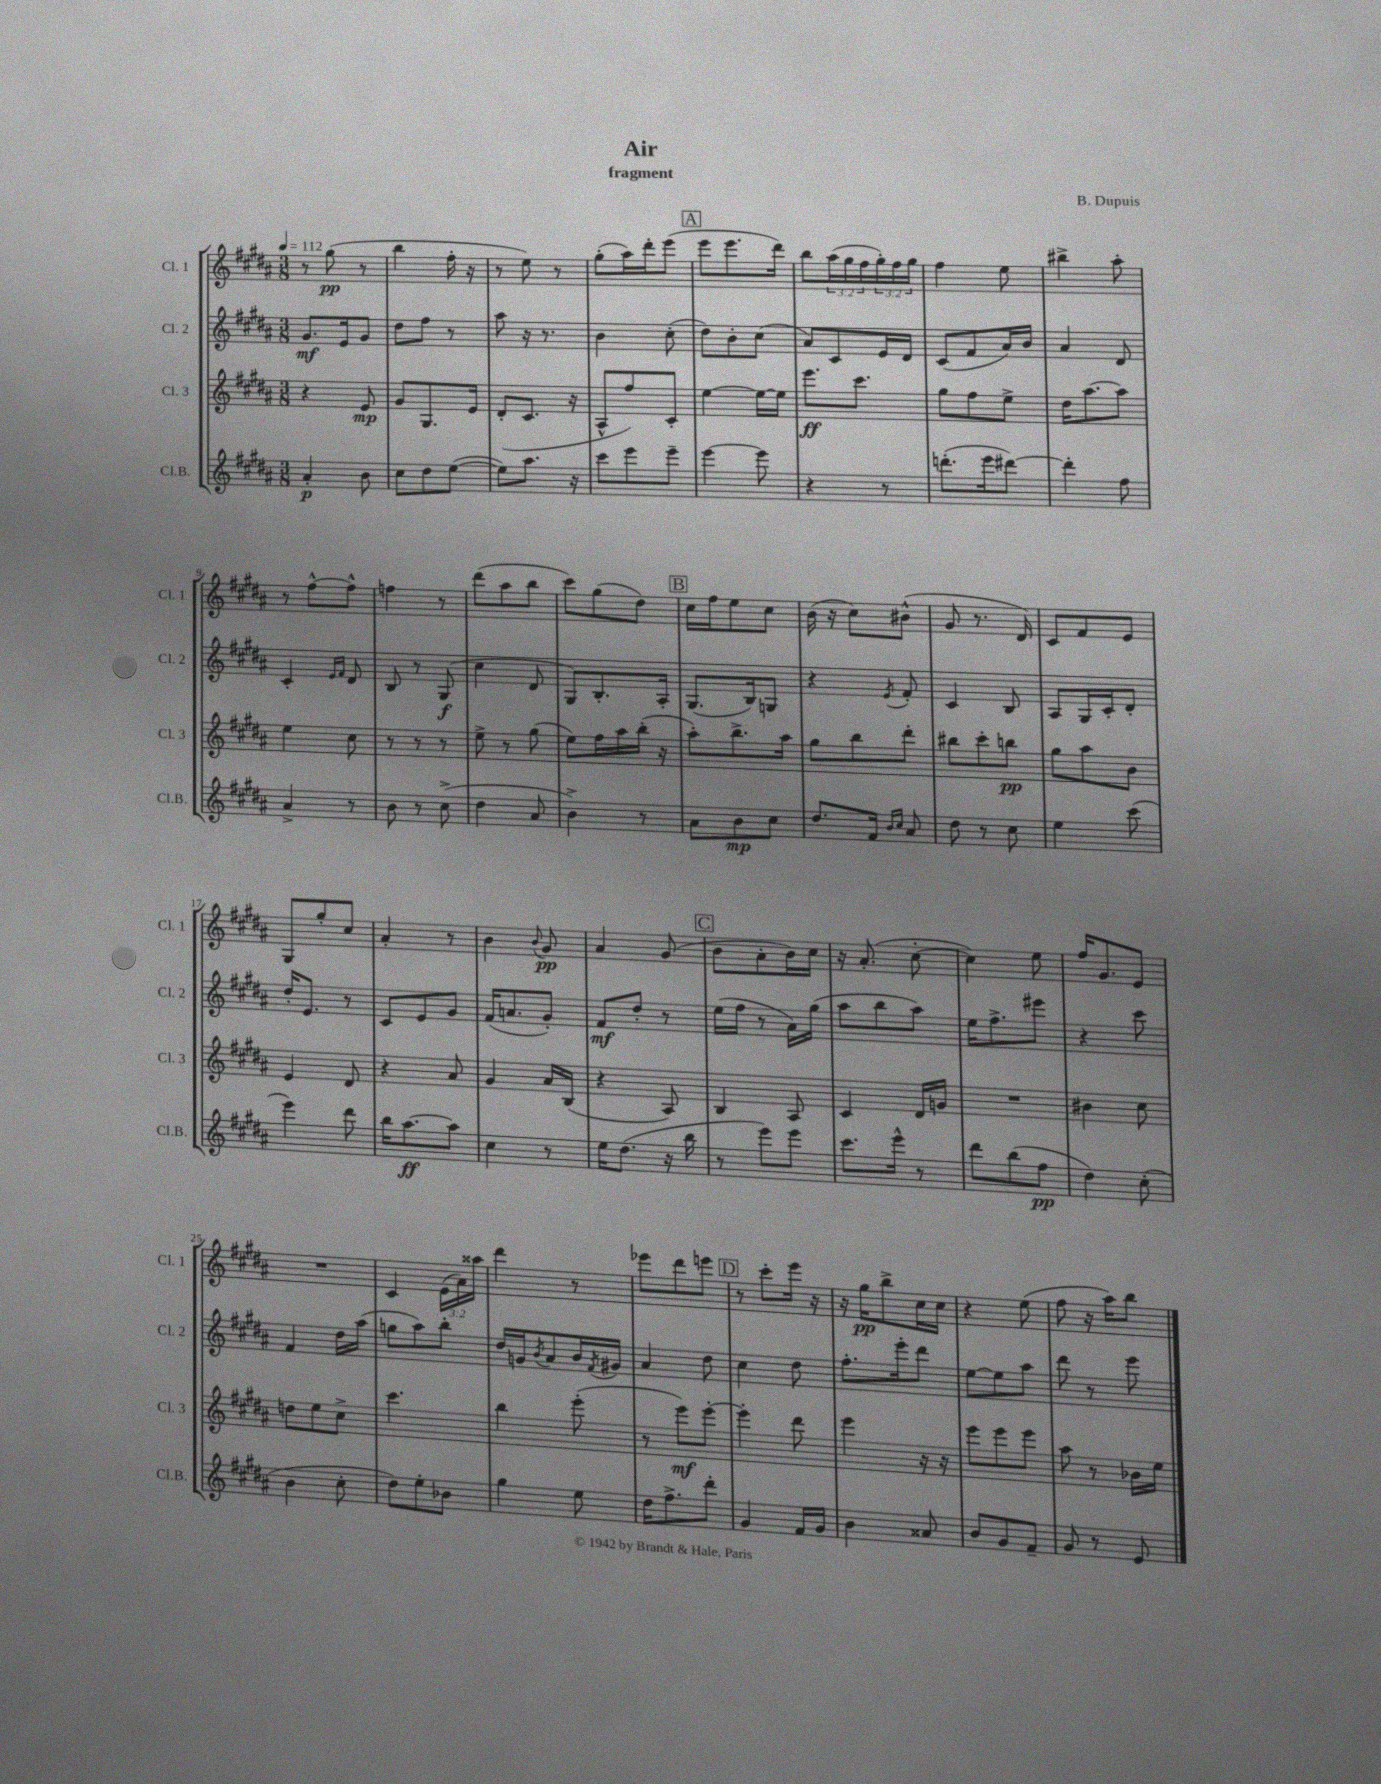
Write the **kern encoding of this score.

**kern	**kern	**kern	**kern
*staff4	*staff3	*staff2	*staff1
*clefG2	*clefG2	*clefG2	*clefG2
*k[f#c#g#d#a#]	*k[f#c#g#d#a#]	*k[f#c#g#d#a#]	*k[f#c#g#d#a#]
*M3/8	*M3/8	*M3/8	*M3/8
*MM112	*MM112	*MM112	*MM112
4a#'	4r	8.g#	8r
.	.	.	(8gg#
.	.	16e	.
8b	8e	8g#	8r
=	=	=	=
8cc#	8g#	8dd#	4bb
8dd#	8.G#	8ff#	.
([8ee	.	8r	16ff#'
.	16e	.	16r
=	=	=	=
8ee])	(8d#'	8aa#	8r
8.aa#	8.c#	16r	8ee)
.	.	8.r	.
.	.	.	8r
16r	16r	.	.
=	=	=	=
8ccc#	8A#^^	4b	(8gg#'
8eee	8ff#)	.	16aa#)
.	.	.	16ddd#'
8eee~	8c#'	(8cc#'	(8eee
=	=	=	=
[4eee	[4ee	8dd#)	8eee
.	.	8b'	8.eee
8eee]	16ee_	(8cc#	.
.	16ee]	.	16ddd#)
=	=	=	=
4r	8.eee	8a#)	8bb
.	.	8c#	(24aa#
.	.	.	24gg#
.	8.ccc#	.	.
.	.	.	24ff#
8r	.	16e	24gg#')
.	.	.	24ff#
.	.	16d#	.
.	.	.	24gg#
=	=	=	=
(8.ddd'	8gg#	(8c#	4ff#
.	8ff#	8f#	.
16eee	.	.	.
[8ddd#)	8ee^	16a#)	8ee
.	.	16b	.
=	=	=	=
4ddd#']	16dd#	4a#	4bb#^
.	[8.aa#	.	.
8ff#	8aa#]	8d#	8aa#'
=	=	=	=
4a#^	4ee	4c#'	8r
.	.	.	[8ff#^^
.	.	16qqe	.
.	.	16qqf#	.
8r	8cc#	8d#	8ff#^^]
=	=	=	=
8b	8r	8B	4ff
8r	8r	8r	.
(8cc#^	8r	(8G#	8r
=	=	=	=
4dd#	8ee^	4cc#	(8ddd#
.	8r	.	8aa#
8a#	(8gg#	8d#	8bb
=	=	=	=
4b^)	8ee)	8G#)	8ccc#)
.	16ff#	8.B'	(8gg#
.	16aa#	.	.
8r	(16bb'	.	8dd#)
.	16r	16A#'	.
=	=	=	=
8a#	8aa#')	(8.G#	16cc#
.	.	.	16ff#
8b	8.bb^	.	8ee
.	.	16B)	.
8cc#	.	8G	8cc#
.	16aa#	.	.
=	=	=	=
8.dd#	8gg#	4r	(16b
.	.	.	16r
.	8bb	.	8cc#)
16f#	.	.	.
16qqb	.	.	.
16qqcc#	.	8qe	.
8a#	8ddd#'	8f#'	(8b#^^
=	=	=	=
8dd#	8bb#	4c#	8g#
8r	8ccc#'	.	8.r
8cc#	8bb	8B	.
.	.	.	16d#)
=	=	=	=
4ee	8gg#	8A#	8c#
.	8aa#	16G#	8f#
.	.	16c#'	.
(8ccc#	8b	8d#'	8e
=	=	=	=
4eee)	4e	16dd#'	8G#
.	.	8.e	.
.	.	.	8gg#'
8ddd#	8d#	8r	8cc#
=	=	=	=
16bb	4r	8c#	4a#'
[8.aa#	.	.	.
.	.	8e	.
8aa#]	8a#	8g#	8r
=	=	=	=
4cc#	4g#	(16f#	4b
.	.	8.a	.
.	.	.	8qqb
8r	16a#	8g#')	8g#
.	(16B	.	.
=	=	=	=
16ee	4r	8f#	4a#
(8.dd#	.	.	.
.	.	8dd#'	.
16r	8A#)	8r	(8g#
16bb	.	.	.
=	=	=	=
8r	4B	(16ee	8b
.	.	16ff#	.
8eee)	.	8r	8a#'
8eee	8A#	16a#)	16b)
.	.	(16gg#	16cc#
=	=	=	=
8.ccc#	4c#	8aa#	16r
.	.	.	(8.a#'
.	.	8bb	.
16eee^^	.	.	.
8r	16d#	8aa#)	[8cc#'
.	16g	.	.
=	=	=	=
8ddd#	4.r	16ee	4cc#])
.	.	8.ff#^	.
(8bb	.	.	.
8ff#	.	8eee#	8ee
=	=	=	=
4dd#)	4b#	4r	16ff#
.	.	.	8.g#
(8cc#'	8cc#	8ccc#	8e
=	=	=	=
4b	8dd	4f#	4.r
.	8ee	.	.
8cc#'	8cc#^	16dd#	.
.	.	(16aa#	.
=	=	=	=
8dd#)	4.ccc#	8gg	4c#
8ee'	.	8aa#)	.
8b-	.	8bb'	(24e
.	.	.	24a#)
.	.	.	24aa##
=	=	=	=
4gg#	4bb	16dd#	4ddd#
.	.	16g	.
.	.	8qb	.
.	.	8a#	.
8ee	(8eee'	16b	8r
.	.	8qf#	.
.	.	16g#	.
=	=	=	=
16dd#	8r	4a#	8eee-
8.ff#^	.	.	.
.	8eee)	.	8ddd#
8ddd#'	[8eee'	8dd#	8eee
=	=	=	=
4g#	4eee']	4cc#	8r
.	.	.	8ccc#'
16f#	8ddd#	8dd#	16eee
16g#	.	.	16r
=	=	=	=
4b	4eee	8.ff#'	16r
.	.	.	16gg#
.	.	.	8bb^
.	.	16eee'	.
8a##	16r	8ddd#	16cc#
.	16r	.	16cc#
=	=	=	=
8b	8eee	[8ee	4r
8g#	8eee	8ee]	.
8f#~	8eee	8aa#	(8ee
=	=	=	=
8g#	8aa#	8ddd#	8ff#
8r	8r	8r	16r
.	.	.	16aa#)
8e	16b-	8eee	8bb
.	16ee	.	.
==	==	==	==
*-	*-	*-	*-
